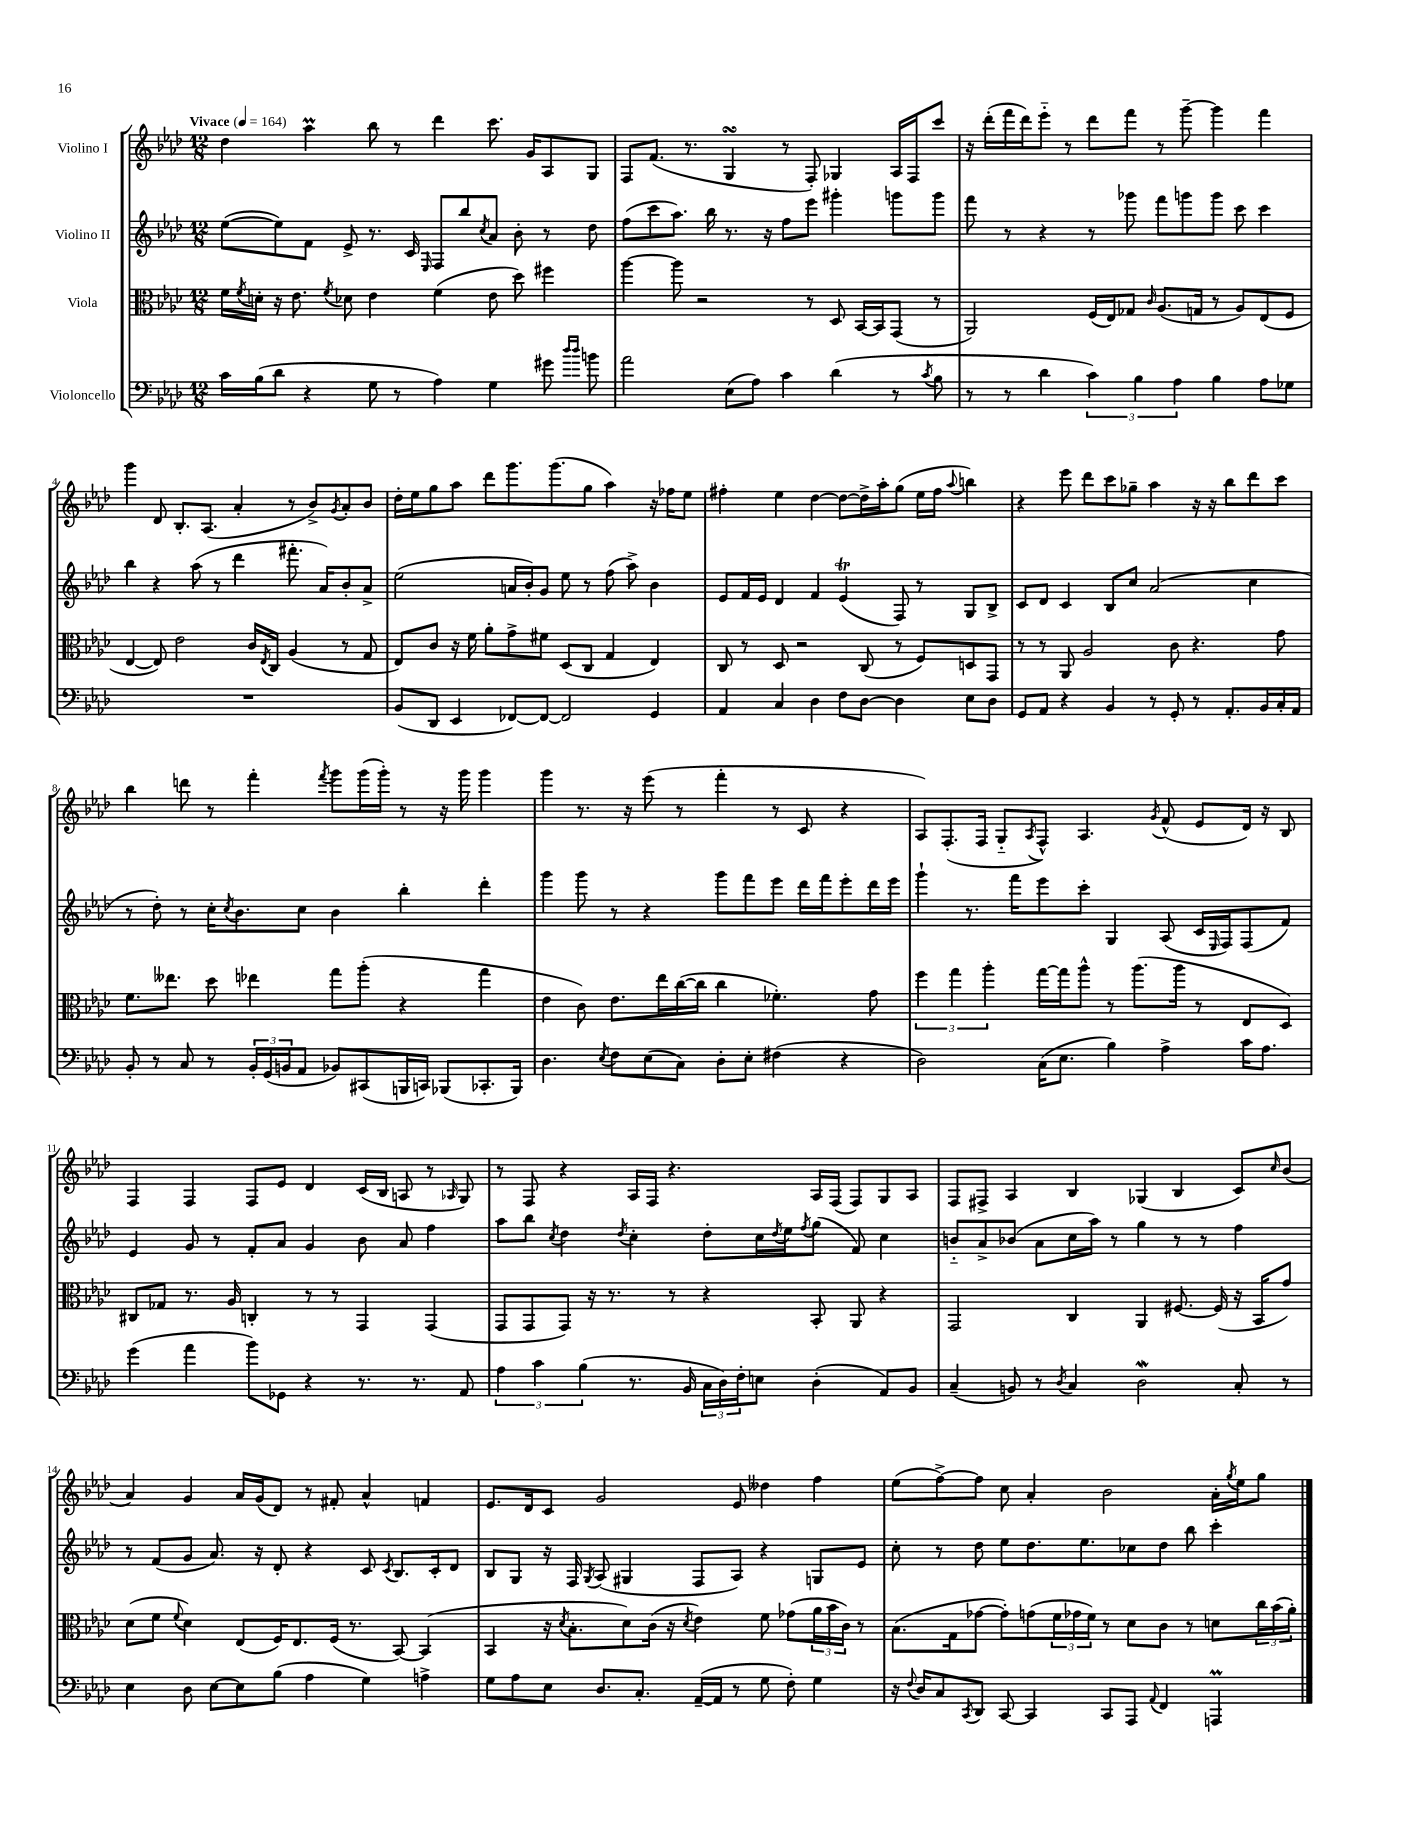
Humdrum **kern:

**kern	**kern	**kern	**kern
*staff4	*staff3	*staff2	*staff1
*clefF4	*clefC3	*clefG2	*clefG2
*k[b-e-a-d-]	*k[b-e-a-d-]	*k[b-e-a-d-]	*k[b-e-a-d-]
*M12/8	*M12/8	*M12/8	*M12/8
*MM164	*MM164	*MM164	*MM164
16c	16f	([8ee-	4dd-
.	8qf	.	.
(16B-	16d'	.	.
8d-	16r	8ee-])	.
.	8.e-	.	.
4r	.	8f	4aa-
.	8qf	.	.
.	8d-	8e-^	.
8G	4e-	8.r	8bb-
8r	.	.	8r
.	.	16c	.
.	.	16qqE-	.
4A-)	(4f	8F	4ddd-
.	.	8bb-	.
.	.	8qcc	.
4G	8e-	8a-	8.ccc
.	8dd-)	8b-'	.
.	.	.	16g
8g#	4ff#	8r	8A-
16qqdd-	.	.	.
16qqdd-	.	.	.
8b	.	8dd-	8G
=	=	=	=
2a-	[4aa-	(8ff	8F
.	.	8ccc	(8.f
.	8aa-]	8.aa-)	.
.	.	.	8.r
.	2r	.	.
.	.	16bb-	.
(8E-	.	8.r	4G
8A-)	.	.	.
.	.	16r	.
4c	.	8ff	8r
.	8r	8eee-	8F')
(4d-	8D-	4ggg#'	4G-
.	[16BB-	.	.
.	16BB-]	.	.
8r	(8GG	8ggg	16A-
.	.	.	16F
8qc	.	.	.
8B-	8r	8ggg	8ccc
=	=	=	=
8r	2AA-)	8fff	16r
.	.	.	(16ddd-'
8r	.	8r	16fff
.	.	.	16ddd-)
4d-	.	4r	8eee-'~
.	.	.	8r
6c)	(16F	8r	8ddd-
.	16E-)	.	.
.	8G-	8ggg-	8fff
6B-	.	.	.
.	16qqc	.	.
.	(8.A-	8fff	8r
6A-	.	.	.
.	.	8ggg	[8ggg~
.	16G	.	.
4B-	8r	8ggg	4ggg]
.	8A-)	8ccc	.
8A-	(8E-	4ccc	4fff
8G-	8F	.	.
=	=	=	=
1.r	[4E-	4bb-	4ggg
.	8E-])	4r	8d-
.	2e-	.	8.B-'
.	.	(8aa-	.
.	.	.	(8.A-
.	.	8r	.
.	.	4ddd-	4a-'
.	16c	.	.
.	8qE-	.	.
.	16C	.	.
.	(4A-	8.fff#'	8r
.	.	.	8b-^)
.	.	16a-)	.
.	.	.	8qg
.	8r	8b-'	8a-'
.	8G	8a-^	8b-
=	=	=	=
(8BB-	8E-)	(2ee-	16dd-'
.	.	.	16ee-
8DD-	8c	.	8gg
4EE-	16r	.	8aa-
.	16f	.	.
.	8a-'	.	8ddd-
[8FF-)	8g^	16a	8.ggg
.	.	16b-')	.
8FF-_	8f#	8g	.
.	.	.	(8.ggg
2FF-]	(8D-	8ee-	.
.	8C	8r	8gg
.	4G	(8ff	4aa-)
.	.	8aa-^)	.
4GG	4E-)	4b-	16r
.	.	.	16ff-
.	.	.	8ee-
=	=	=	=
4AA-	8C	8e-	4ff#'
.	8r	16f	.
.	.	16e-	.
4C	8D-	4d-	4ee-
.	2r	.	.
4D-	.	4f	[4dd-
8F	.	(4e-	8dd-_
[8D-	(8C	.	16dd-^]
.	.	.	16aa-'
4D-]	8r	8F)	(8gg
.	8F)	8r	16ee-
.	.	.	16ff#
.	.	.	8qqaa-
8E-	8D	8G	4bb)
8D-	8GG	8B-^	.
=	=	=	=
8GG	8r	8c	4r
8AA-	8r	8d-	.
4r	8AA-	4c	8eee-
.	2A-	.	8ddd-
4BB-	.	8B-	8ccc
.	.	8cc	8gg-~
8r	.	(2a-	4aa-
8GG'	8c	.	.
8r	4.r	.	16r
.	.	.	16r
8.AA-'	.	.	8bb-
.	.	4cc	8ddd-
16BB-	.	.	.
16C'	8g	.	8ccc
16AA-	.	.	.
=	=	=	=
8BB-'	8.f	8r	4bb-
8r	.	8dd-')	.
.	8.ee--	.	.
8C	.	8r	8ddd
8r	8dd-	16cc'	8r
.	.	8qcc	.
.	.	8.b-	.
24BB-'	4ee-	.	4fff'
(24GG	.	.	.
24BB	.	.	.
8AA-	.	8cc	.
.	.	.	8qfff
8BB-)	8gg	4b-	8ggg
(8CC#	(8aa-'	.	(16ggg
.	.	.	16ggg')
16BBB	4r	4bb-'	8r
16CC)	.	.	.
(8BBB-	.	.	16r
.	.	.	16ggg
8.CC-'	4gg	4ddd-'	4ggg
16BBB-)	.	.	.
=	=	=	=
4.D-	4e-	4ggg	4ggg
.	8c)	8ggg	8.r
8qE-	.	.	.
8F	8.e-	8r	.
.	.	.	16r
(8E-	.	4r	(8eee-
.	16ee-	.	.
8C)	([16cc	.	8r
.	16cc]	.	.
8D-'	4cc	8ggg	4fff'
8E-'	.	8fff	.
(4F#	4.f-')	8eee-	8r
.	.	16ddd-	8c
.	.	16fff	.
4r	.	8eee-'	4r
.	8g	16ddd-	.
.	.	16eee-	.
=	=	=	=
2D-)	6ff	4ggg`	8A-)
.	.	.	(8.F'
.	6gg	.	.
.	.	8.r	.
.	.	.	16F
.	6aa-'	.	.
.	.	.	8G'~
.	.	16fff	.
.	.	.	8qA-
(16C	[16gg	8eee-	8F^^)
8.E-	16gg]	.	.
.	8aa-^^	8ccc'	4.A-
4B-)	8r	4G	.
.	(8.aa-	.	.
.	.	.	8qg
4A-^	.	(8A-	(8f^^
.	16aa-	.	.
.	8r	16c	8e-
.	.	16qqE-	.
.	.	16F)	.
16c	8E-	(8F	16d-)
8.A-	.	.	16r
.	8D-)	8f)	8B-
=	=	=	=
(4g	8C#	4e-	4F
.	8G-	.	.
4a-	8.r	8g	4F
.	.	8r	.
.	16A-	.	.
8b-)	4C'	8f'	8F
8GG-	.	8a-	8e-
4r	8r	4g	4d-
.	8r	.	.
8.r	4GG	8b-	(16c
.	.	.	16B-
.	.	8a-	8A
8.r	.	.	.
.	(4GG	4ff	8r
.	.	.	16qqA-
8AA-	.	.	8G)
=	=	=	=
6A-	8GG	8aa-	8r
.	8GG	8bb-	8F
6c	.	.	.
.	.	8qcc	.
.	8GG)	4dd-	4r
(6B-	.	.	.
.	16r	.	.
.	8.r	.	.
.	.	8qdd-	.
8.r	.	4cc'	16A-
.	.	.	16F
.	8r	.	4.r
16BB-	.	.	.
24C	4r	8dd-'	.
24D-)	.	.	.
24F'	.	.	.
8E	.	16cc	.
.	.	8qdd-	.
.	.	16ee-	.
.	.	8qff	.
(4D-'	8BB-'	(8gg	16A-
.	.	.	(16F
.	8AA-	8f)	8F)
8AA-)	4r	4cc	8G
8BB-	.	.	8A-
=	=	=	=
(4C~	2GG	8b'~	8F
.	.	8a-^	8F#^
8BB)	.	(8b-	4A-
8r	.	8a-	.
8qD-	.	.	.
4C	4C	16cc	4B-
.	.	16aa-)	.
.	.	8r	.
2D-	4AA-	4gg	(4G-
.	[8.F#	8r	4B-
.	.	8r	.
.	(16F#]	.	.
8C'	16r	4ff	8c)
.	16BB-	.	.
.	.	.	16qqcc
8r	8g)	.	(8b-
=	=	=	=
4E-	(8d-	8r	4a-)
.	8f	(8f	.
.	8qqf	.	.
8D-	4d-)	8g	4g
[8E-	.	8.a-)	.
8E-]	(8E-	.	16a-
.	.	16r	(16g
(8B-	16F)	8d-'	8d-)
.	8.E-	.	.
4A-	.	4r	8r
.	(16F	.	8f#'
.	8.r	.	.
4G)	.	8c	4a-^^
.	.	8qc	.
.	[8BB-)	8.B-	.
4A^	(4BB-]	.	4f
.	.	16c'	.
.	.	8d-	.
=	=	=	=
8G	4BB-	8B-	8.e-
8A-	.	8G	.
.	.	.	16d-
8E-	16r	16r	8c
.	8qd-	.	.
.	8.B-'	16F	.
.	.	8qG	.
8.D-	.	(8A-	2g
.	8d-)	4G#	.
8.C'	.	.	.
.	(16c	.	.
.	16r	.	.
.	8qd-	.	.
([16AA-~	4e-)	8F	.
16AA-]	.	.	.
8r	.	8A-)	8e-
8G	8f	4r	4dd--
8F')	(8g-	.	.
4G	24a-	8G	4ff
.	24b-	.	.
.	24c)	.	.
.	8r	8e-	.
=	=	=	=
16r	(8.B-	8cc'	(8ee-
8qqF	.	.	.
16D-	.	.	.
8C	.	8r	[8ff^)
.	16G	.	.
8qCC	.	.	.
8DD-	[8g-	8dd-	8ff]
[8CC	8g-'])	8ee-	8cc
4CC]	(8g	8.dd-	4a-'
.	24f	.	.
.	24g-	.	.
.	.	8.ee-	.
.	24f)	.	.
8CC	8r	.	2b-
8AAA-	8d-	8cc-	.
8qqAA-	.	.	.
4FF	8c	8dd-	.
.	8r	8bb-	.
4AAA	8d	4ccc'	16a-'
.	.	.	8qgg
.	.	.	16ee-
.	24cc	.	8gg
.	(24b-	.	.
.	24a-')	.	.
==	==	==	==
*-	*-	*-	*-
